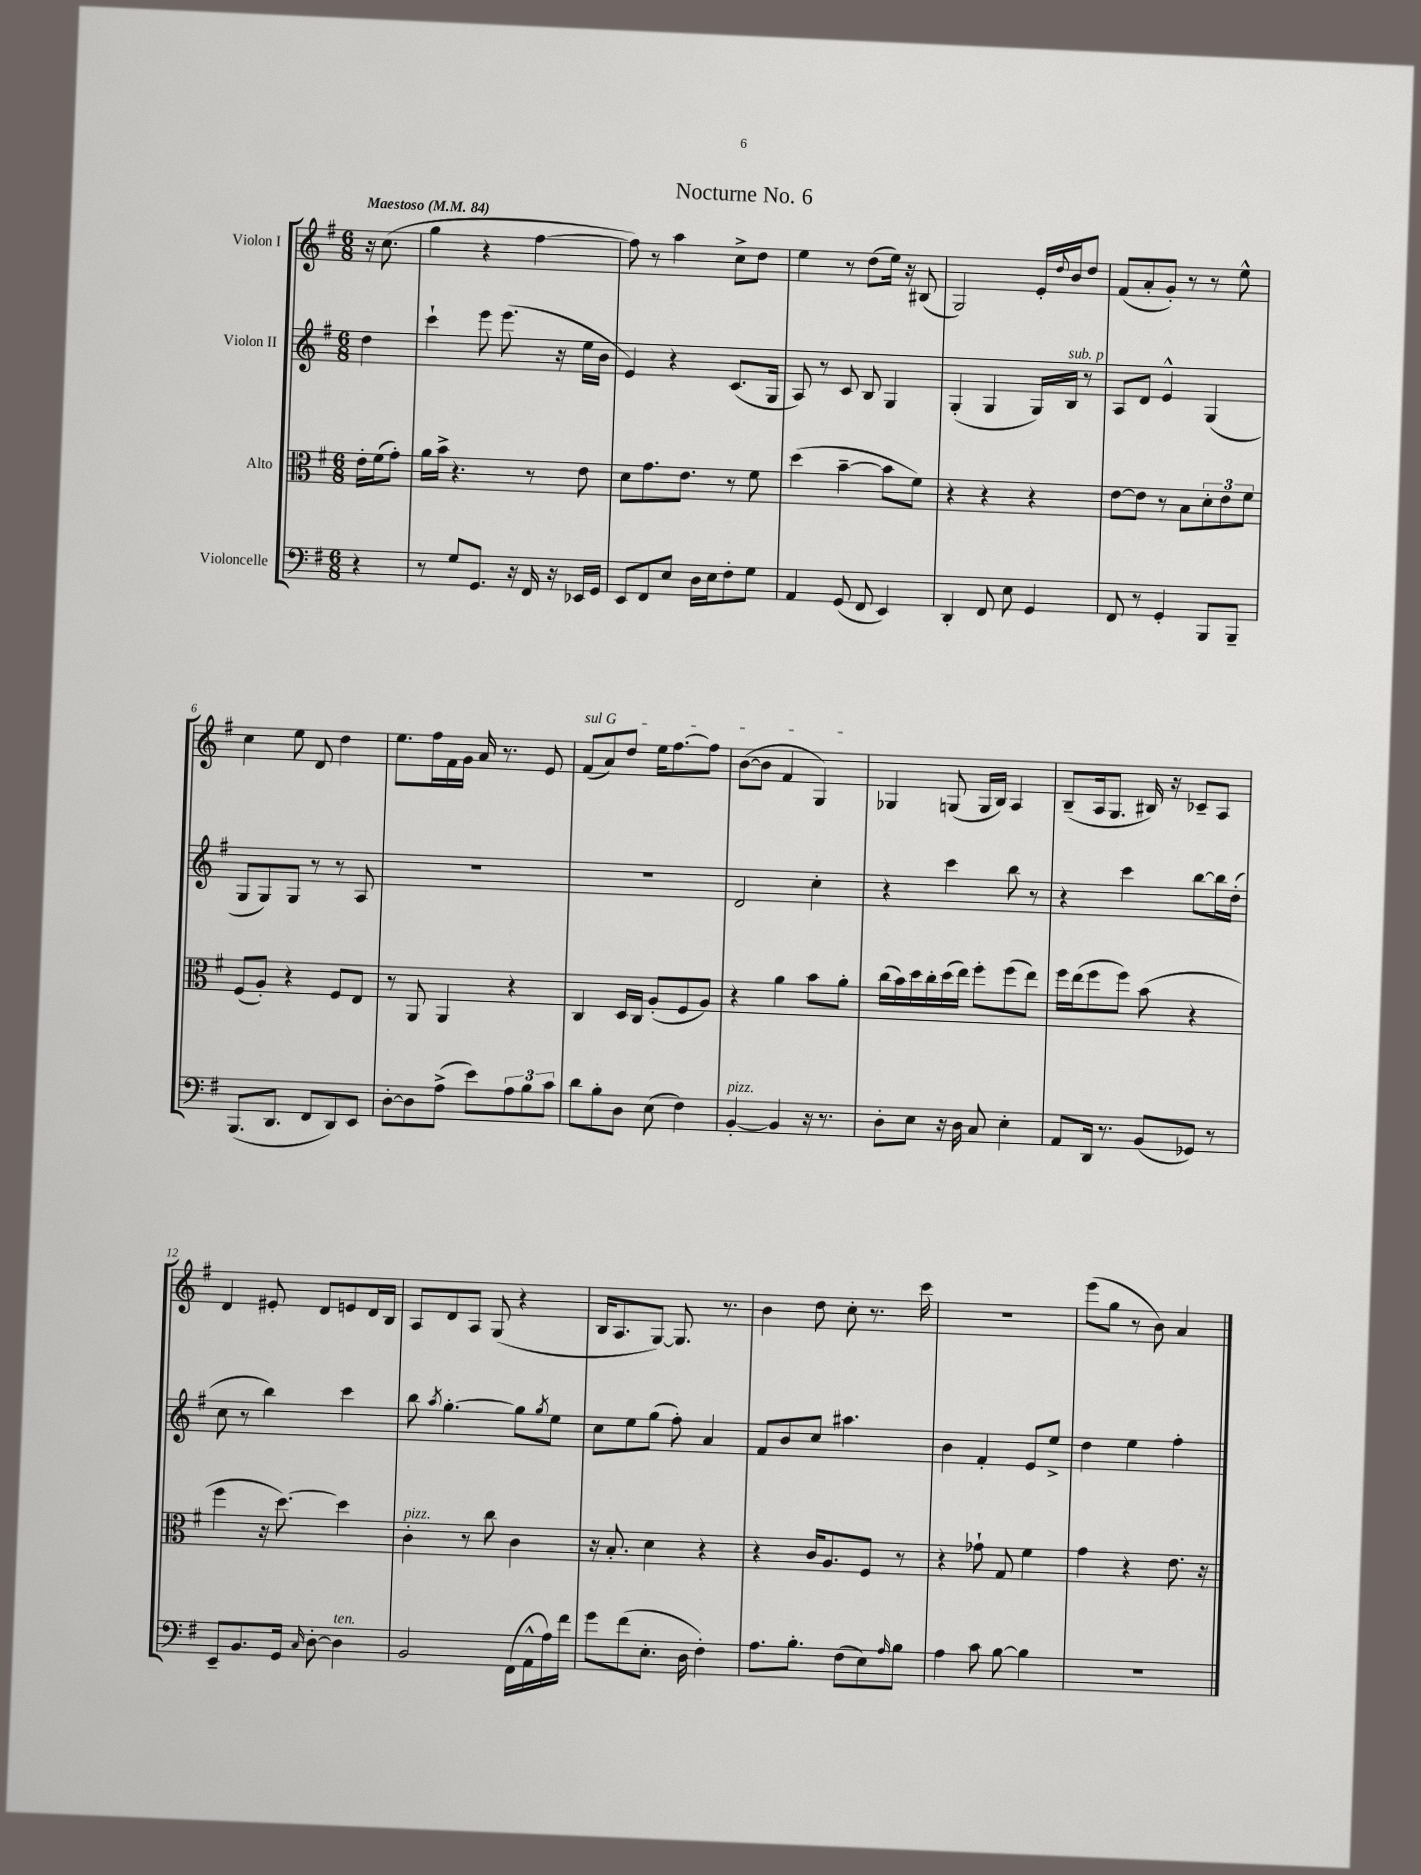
\header { title = "Nocturne No. 6" }
<<
\new StaffGroup <<
\new Staff = "s0" \with { instrumentName = "Violon I" } {
    \clef treble \key g \major \numericTimeSignature \time 6/8 \partial 4 \tempo "Maestoso" 4 = 84
    r16 c''8.( |
    g''4 r4 fis''4~ |
    fis''8) r8 a''4 c''8-> d''8 |
    e''4 r8 d''8( e''16) r16 bis8( |
    g2) e'16-. \appoggiatura { d''8 } b'16 d''8 |
    fis'8( a'8-. g'8-.) r8 r8 e''8-^ |
    c''4 e''8 d'8 d''4 |
    e''8. fis''16 fis'16 g'16 a'16 r8. e'8 |
    \once \override TextSpanner.bound-details.left.text = \markup { \italic "sul G" } fis'8\startTextSpan( a'8) d''8 e''16 fis''8.~ fis''8 |
    b'8~( b'8 fis'4 g4\stopTextSpan) |
    ges4 g8( g16 b16) a4 |
    b8--( a16 g8. bis16) r16 ces'8-- a8 |
    d'4 eis'8-. d'8 e'8 d'16 b16 |
    a8 d'8 a8 g8( r4 |
    b16 a8. g8~) g8. r8. |
    b'4 d''8 c''8-. r8. c'''16 |
    R2. |
    e'''8( g''8 r8 b'8) a'4 \bar "|." |
}
\new Staff = "s1" \with { instrumentName = "Violon II" } {
    \clef treble \key g \major \numericTimeSignature \time 6/8 \partial 4
    d''4 |
    c'''4-! e'''8 e'''8.( r16 e''16 b'16 |
    e'4) r4 c'8.( g16 |
    a8) r8 c'8 b8 g4 |
    g4-.( g4 g16) b16^\markup { \italic "sub. p" } r8 |
    a8 d'8 e'4-^ g4( |
    g8 g8) g8 r8 r8 a8 |
    R2. |
    R2. |
    d'2 c''4-. |
    r4 c'''4 b''8 r8 |
    r4 c'''4 b''8~ b''16 d''16-.( |
    c''8 r8 b''4) c'''4 |
    b''8 \acciaccatura { a''8 } g''4.~-. g''8 \acciaccatura { g''8 } e''8 |
    c''8 e''8 g''8( fis''8-.) a'4 |
    fis'8 b'8 c''8 ais''4. |
    b'4 fis'4-. e'8 e''8-> |
    d''4 e''4 fis''4-. \bar "|." |
}
\new Staff = "s2" \with { instrumentName = "Alto" } {
    \clef alto \key g \major \numericTimeSignature \time 6/8 \partial 4
    e'16-. fis'16( g'8-.) |
    a'16 b'16-> r4. r8 e'8 |
    d'8 g'8. e'8. r8 fis'8 |
    d''4( b'4~-- b'8 fis'8) |
    r4 r4 r4 |
    e'8~ e'8 r8 b8 \tuplet 3/2 { d'8-. e'8 fis'8 } |
    fis8( a8-.) r4 fis8 e8 |
    r8 a,8 a,4 r4 |
    c4 d16 c16 a8-.( fis8 a8) |
    r4 a'4 b'8 a'8-. |
    c''16( b'16) d''16 c''16-. d''16( e''16) fis''8-. fis''8( e''8) |
    fis''16 e''16( fis''8 fis''8) b'8( r4 |
    fis''4 r16 d''8.~) d''4 |
    c'4-.^\markup { \italic "pizz." } r8 c''8 c'4 |
    r16 b8.-. d'4 r4 |
    r4 c'16 a8. fis8 r8 |
    r4 ges'8-! g8 fis'4 |
    g'4 r4 e'8. r16 \bar "|." |
}
\new Staff = "s3" \with { instrumentName = "Violoncelle" } {
    \clef bass \key g \major \numericTimeSignature \time 6/8 \partial 4
    r4 |
    r8 g8 g,8. r16 fis,16 r16 ees,16 g,16 |
    e,8 fis,8 e8 d16 e16 fis8-. g8 |
    a,4 g,8( fis,8 e,4) |
    d,4-. fis,8 e8 g,4 |
    fis,8 r8 g,4-. b,,8 b,,8-- |
    b,,8.( d,8. fis,8 d,8) e,8 |
    d8~-. d8 a8->( e'8) \tuplet 3/2 { a8 b8 c'8 } |
    d'8 b8-. d8 e8( fis4) |
    b,4~-.^\markup { \italic "pizz." } b,4 r16 r8. |
    d8-. e8 r16 d16 c8 e4-. |
    a,8 d,16 r8. b,8( ges,8) r8 |
    e,8-- b,8. g,16 \grace { c16 } d8~-. d4^\markup { \italic "ten." } |
    b,2 fis,16( a,16-^ a16) fis'16 |
    g'8 fis'8( e8.-. d16 fis4-.) |
    a8. b8.-. fis8( e8) \grace { a16 } b8 |
    a4 c'8 b8~ b4 |
    R2. \bar "|." |
}
>>
>>
